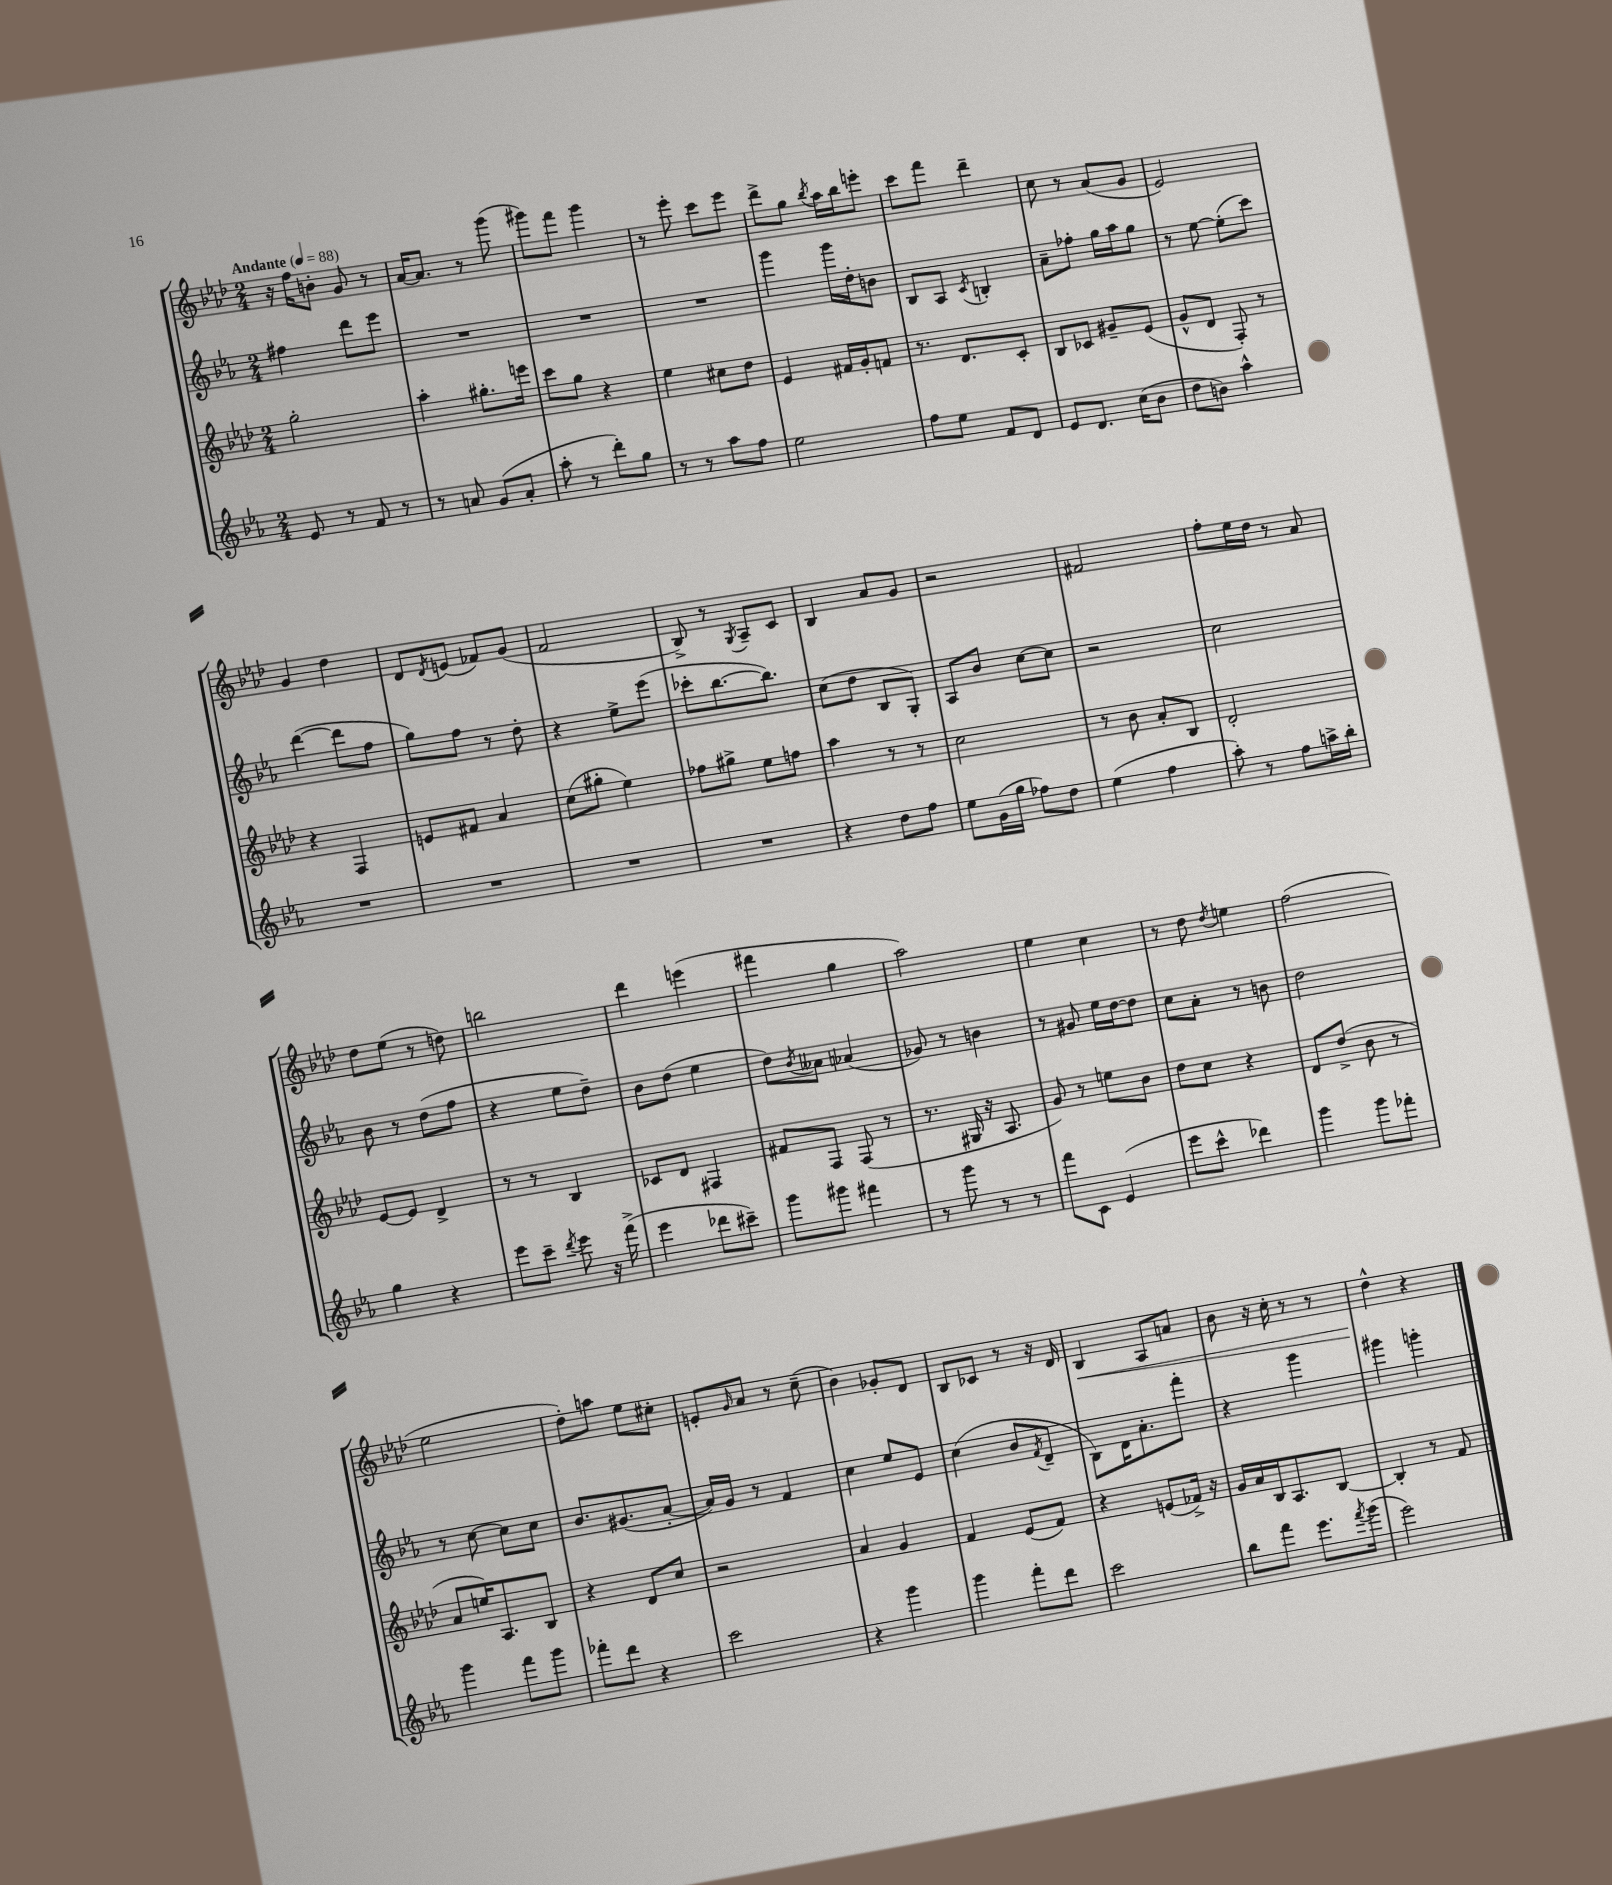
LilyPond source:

<<
\new StaffGroup <<
\new Staff = "s0" {
    \clef treble \key aes \major \numericTimeSignature \time 2/4 \tempo "Andante" 4 = 88
    r16 f''16 b'8-. g'8 r8 |
    aes'16~ aes'8. r8 g'''8( |
    gis'''8) f'''8 gis'''4 |
    r8 ees'''8-. c'''8 ees'''8 |
    des'''8-> g''8 \acciaccatura { bes''8 } aes''16 bes''16 e'''8-. |
    c'''8 f'''8 des'''4-- |
    c''8 r8 aes'8( g'8 |
    ees'2) |
    g'4 des''4 |
    des'8 \acciaccatura { des'8 } e'8( fes'8) g'8( |
    f'2 |
    bes8->) r8 \acciaccatura { g8 } aes8-- c'8 |
    bes4 aes'8 g'8 |
    r2 |
    fis'2 |
    f''8-. ees''16 des''16 r8 aes'8 |
    des''8 ees''8( r8 d''8) |
    b''2 |
    des'''4 e'''4( |
    fis'''4 g''4 |
    aes''2) |
    ees''4 c''4 |
    r8 des''8 \acciaccatura { des''8 } e''4 |
    f''2( |
    ees''2 |
    des''8-.) a''8 ees''8 cis''8-. |
    e'8-. \grace { g'16 } aes'8 r8 c''8--( |
    bes'4) ges'8-. des'8 |
    bes8 ces'8 r8 r16 des'16 |
    bes4\< aes8 a'8 |
    bes'8 r16 c''16-. r8 r8 |
    des''4-^\! r4 \bar "|." |
}
\new Staff = "s1" {
    \clef treble \key ees \major \numericTimeSignature \time 2/4
    fis''4 d'''8 ees'''8 |
    R2 |
    R2 |
    R2 |
    g'''4 g'''16 d''16-. b'8 |
    bes8 aes8 \acciaccatura { c'8 } b4-. |
    aes'8-- fes''8-. g''16 aes''16 g''8 |
    r8 ees''8~ ees''8-.( c'''8) |
    d'''4~( d'''8 f''8 |
    g''8) f''8 r8 d''8-. |
    r4 ees''8-> ees'''8( |
    ces'''8-. bes''8.~ bes''8.) |
    c''8( d''8 bes8 g8-.) |
    aes8 bes'8 c''8~ c''8 |
    r2 |
    c''2 |
    bes'8 r8 d''8( f''8 |
    r4 ees''8 d''8--) |
    bes'8 d''8( ees''4 |
    d''8) \acciaccatura { bes'8 } aeses'8 aes'4( |
    ges'8) r8 b'4 |
    r8 gis'8 ees''16 d''16~ d''8 |
    c''8 aes'8-. r8 b'8 |
    d''2 |
    r8 c''8~ c''8 c''8 |
    bes'8. gis'8.( aes'8~-. |
    aes'16) g'16 r8 f'4 |
    c''4 ees''8 ees'8 |
    c''4( bes'8 \acciaccatura { f'8 } d'8-- |
    bes8) d'16 aes'8.-. f'''8-. |
    r4 g'''4 |
    gis'''4 g'''4-. \bar "|." |
}
\new Staff = "s2" {
    \clef treble \key aes \major \numericTimeSignature \time 2/4
    g''2-. |
    aes''4-. gis''8.-. e'''16 |
    c'''8 g''8 r4 |
    ees''4 cis''8 des''8 |
    ees'4 fis'16 g'16-. f'8 |
    r8. des'8. c'8-. |
    bes8 ces'8 gis'8-- ees'8( |
    g'8-^ des'8 f8-.) r8 |
    r4 f4 |
    e'8 fis'8 aes'4 |
    c''8( gis''8-. ees''4) |
    fes''8 gis''8-> ees''8 f''8 |
    aes''4 r8 r8 |
    c''2 |
    r8 bes'8 aes'8-. bes8 |
    des'2-. |
    ees'8~ ees'8 des'4-> |
    r8 r8 bes4 |
    ces'8 des'8 fis4 |
    fis'8 f8 f8( r8 |
    r8. gis16 r16 aes8. |
    g'8) r8 e''8 bes'8 |
    des''8 c''8 r4 |
    des'8 des''8->( bes'8 r8 |
    aes'8 e''16) aes8. bes8 |
    r4 des'8 c''8 |
    r2 |
    aes'4 g'4 |
    f'4 ees'8( f'8) |
    r4 e'8( fes'16->) r16 |
    g'16 aes'16 bes16 aes8. bes8~ |
    bes4-. r8 f'8 \bar "|." |
}
\new Staff = "s3" {
    \clef treble \key ees \major \numericTimeSignature \time 2/4
    ees'8 r8 f'8 r8 |
    r8 a'8 g'8( a'8-. |
    aes''8-. r8 d'''8-.) g''8 |
    r8 r8 aes''8 f''8 |
    ees''2 |
    f''8 ees''8 f'8 d'8 |
    ees'8 d'8. c''16( bes'8 |
    d''8 b'8) aes''4-^ |
    R2 |
    R2 |
    R2 |
    R2 |
    r4 d''8 f''8 |
    ees''8 g'16( g''16 fes''8) d''8 |
    ees''4( f''4 |
    aes''8-.) r8 f''8 a''16-> bes''16-. |
    g''4 r4 |
    ees'''8 c'''8-- \acciaccatura { d'''8 } ees'''8 r16 f'''16->( |
    ees'''4 des'''8 cis'''8--) |
    g'''8 gis'''8 fis'''4 |
    r8 g'''8 r8 r8 |
    f'''8 c'8 ees'4( |
    ees'''8 c'''8-^ des'''4) |
    g'''4 g'''8 fes'''8-. |
    g'''4 f'''8 g'''8 |
    fes'''8-. d'''8 r4 |
    c'''2 |
    r4 g'''4 |
    g'''4 f'''8-. d'''8 |
    c'''2 |
    bes''8 f'''8 ees'''8. \acciaccatura { f'''8 } g'''16( |
    ees'''2) \bar "|." |
}
>>
>>
\layout { \context { \Score \remove "Bar_number_engraver" } }
